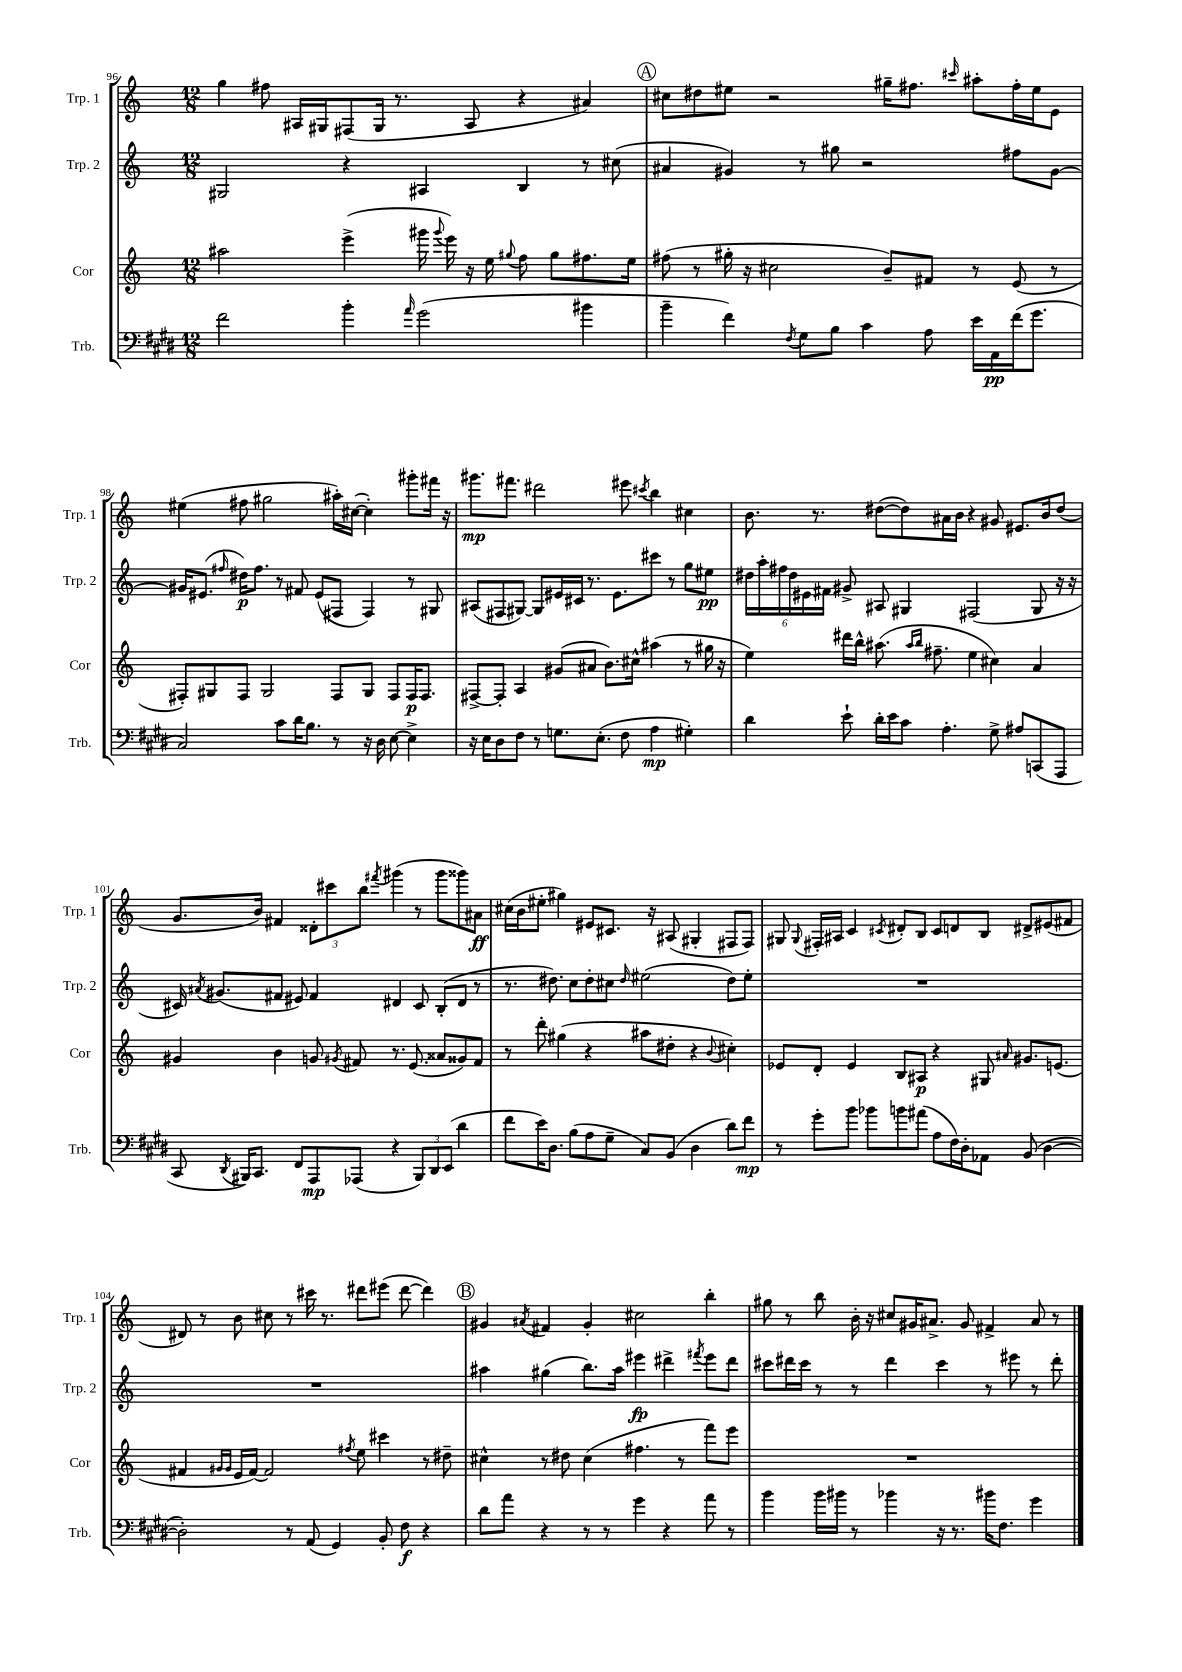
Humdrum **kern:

**kern	**kern	**kern	**kern
*staff4	*staff3	*staff2	*staff1
*clefF4	*clefG2	*clefG2	*clefG2
*k[f#c#g#d#]	*k[]	*k[]	*k[]
*M12/8	*M12/8	*M12/8	*M12/8
2f#\	2aa#\	2G#/	4gg\
.	.	.	8ff#\
.	.	.	16A#/LL
.	.	.	16G#/J
4b'\	(4eee^\	4r	(8F#/
.	.	.	16G#/Jk
.	.	.	8.r
16qqa/	.	.	.
(2g#\	16ggg#\	4A#/	.
.	8qqggg#/	.	.
.	16eee\)	.	.
.	16r	.	8A#/
.	16ee\	.	.
.	8qqgg#/	.	.
.	8ff\	4B/	4r
.	8gg#\L	.	.
4b#\	8.ff#\	8r	4a#/)
.	.	(8cc#\	.
.	16ee\Jk	.	.
=	=	=	=
4b~\	(8ff#\	4a#/	8cc#\L
.	8r	.	8dd#\
4f#\)	16gg#'\	4g#/)	8ee#\J
.	16r	.	.
.	2cc#\	.	2r
8qF#/	.	.	.
8G#\L	.	8r	.
8B\J	.	8gg#\	.
4c#\	.	2r	.
.	8b~/L)	.	16gg#~\LK
.	.	.	8.ff#\J
8A\	8f#/J	.	.
.	.	.	16qqccc#/
16e\LL	8r	.	8aa#'\L
16AA\	.	.	.
(16f#\J	(8e/	8ff#\L	16ff#'\L
8.g#\J	.	.	16ee#\J
.	8r	[8g#\J	8e\J
=	=	=	=
2C#/)	8F#'/L)	16g#/]LK	(4ee#\
.	.	(8.e#/J	.
.	8G#/	.	.
.	.	16qqff#/	.
.	8F#/J	16dd#\LK)	8ff#\
.	.	8.ff#\J	.
.	2G#/	.	2gg#\
8c#\L	.	8r	.
16d#\K	.	8f#/	.
8.B\J	.	.	.
.	.	(8e#/L	.
8r	8F#/L	8F#/J	16aa#'\LL)
.	.	.	([16cc#\JJ
16r	8G#/J	4F#/)	4cc#'\])
16D#\	.	.	.
[8E\	8F#/L	.	.
4E^\]	16F#/K	8r	8ggg#'\L
.	8.F#/J	.	.
.	.	8G#/	16fff#\Jk
.	.	.	16r
=	=	=	=
16r	[8F#^/L	(8A#/L	8.ggg#\L
16E\LK	.	.	.
8D#\	8F#'/]J	8F#/	.
.	.	.	8.fff#\J
8F#\J	4A/	[8G#/J)	.
8r	.	8G#/]L	2ddd#\
8.G\L	(8g#/L	16e#/L	.
.	.	16c#/JJ	.
.	8a#/J	8.r	.
(8.E'\J	.	.	.
.	8.b\L)	.	.
.	.	8.e#\L	.
8F#\	.	.	8eee#\
.	16cc#^^\Jk	.	.
.	.	.	8qccc#/
4A\	(4aa#\	8ccc#\J	4bb\
.	.	8r	.
4G#'\)	8r	8gg\L	4cc#\
.	16gg#\	8ee#\J	.
.	16r	.	.
=	=	=	=
4d#\	4ee\)	24dd#\LL	8.b\
.	.	24aa'\	.
.	.	24ff#\	.
.	.	24dd#\	.
.	.	24e#\	.
.	.	.	8.r
.	.	24f#\JJ	.
8e`\	16ddd#\LL	8g#^/	.
.	16bb^^\JJ	.	.
16d#'\LL	(8.aa#\	8A#/	([8dd#\L
16e\J	.	.	.
8c#\J	.	4G#/	8dd#\])
.	16qqaa#/LL	.	.
.	16qqbb/JJ	.	.
.	8.ff#~\	.	.
4.A'\	.	.	16a#\L
.	.	.	16b\JJ
.	4ee\	(2F#/	4r
8G#^\	4cc#\)	.	8g#/
8A#/L	.	.	8.e#/L
(8CC/	4a/	8G#/	.
.	.	.	16b/k
8AAA/J	.	16r	(8dd#/J
.	.	16r	.
=	=	=	=
8CC#/	4g#/	16c#/)	8.g/L
.	.	8qa#/	.
.	.	(8.g#/L	.
8qDD#/	.	.	.
16BBB#/LK)	.	.	.
8.CC#/J	.	.	16b/Jk)
.	4b\	8f#/J	4f#/
8FF#/L	.	8e#/)	.
8AAA/	8g/	4f#/	12d##'\L
.	.	.	12ccc#\
.	8qg#/	.	.
(8AAA-/J	8f#/	.	.
.	.	.	12bb\J
.	.	.	8qfff#/
4r	8.r	4d#/	(4ggg#\
.	(8.e/	.	.
12BBB#/L)	.	8c#/	8r
12DD#/	.	.	.
.	8a##/L	(8B'/L	8ggg#\L
(12EE/J	.	.	.
4d#\	8g##/)	8d#/J	8ggg##\)
.	8f#/J	8r	8a#\J
=	=	=	=
8f#\L	8r	8.r	(16cc#\LL
.	.	.	16b\J
16e\K)	8ddd'\	.	8ee#'\J
8.D#\J	.	8.dd#\)	.
.	(4gg#\	.	4gg#\)
(8B\L	.	8cc\L	.
8A\	4r	8dd#'\	8e#/L
8G#~\J	.	8cc#\J	8.c#/J
.	.	16qqdd#/	.
8C#/L)	8aa#\L	(2ee#\	.
.	.	.	16r
(8BB/J	8dd#'\J	.	(8A#/
4D#\	4r	.	4G#'/
.	8qqb/	.	.
8d#\L)	4cc#'\)	8dd#\L)	8F#/L
8f#\J	.	8ee#'\J	8F#/J)
=	=	=	=
8r	8e-/L	1.r	8G#/
.	.	.	8qqG#/
8g#'\L	8d'/J	.	16F#'/LL
.	.	.	16A#/JJ
8b\J	4e-/	.	4c/
8b-\L	.	.	.
.	.	.	8qc#/
8b\	8B/L	.	8d#'/L
(8a#\J	8A#/J	.	8B/J
8A\L	4r	.	8c#/L
16F#\L)	.	.	8d/
16D#'\J	.	.	.
8AA-\J	8G#/	.	8B/J
.	16qqa#/	.	.
(8BB/	8.g#/L	.	8d#^/L
[4D#\	.	.	(8e#/
.	(8.e/J	.	.
.	.	.	8f#/J
=	=	=	=
2D#'\])	4f#/	1.r	8d#/)
.	.	.	8r
.	16qqg#/LL	.	.
.	16qqg#/JJ	.	.
.	16e/LL	.	8b\
.	[16f#/JJ)	.	.
.	2f#/]	.	8cc#\
8r	.	.	8r
(8AA/	.	.	16ccc#\
.	.	.	8.r
4GG#/)	.	.	.
.	8qff#/	.	.
.	8ee\	.	8ddd#\L
8BB'/	4ccc#\	.	(8eee#\J
8F#\	.	.	[8ddd#\
4r	8r	.	4ddd#\])
.	8dd#~\	.	.
=	=	=	=
8d#\L	4cc#^^\	4aa#\	4g#/
8a\J	.	.	.
.	.	.	8qa#/
4r	8r	(4gg#\	4f#/
.	8dd#\	.	.
8r	(4cc#\	8.bb\L)	4g#'/
8r	.	.	.
.	.	16aa#\Jk	.
4g#\	4.ff#\	4eee#\	2cc#\
4r	.	4ddd#^\	.
.	8r	.	.
.	.	8qfff#/	.
8a\	8fff\L)	8eee#\L	4bb'\
8r	8eee\J	8ddd#\J	.
=	=	=	=
4b\	1.r	8ccc#\L	8gg#\
.	.	16ddd#\L	8r
.	.	16ccc#\JJ	.
16b\LL	.	8r	8bb\
16b#\JJ	.	.	.
8r	.	8r	16b'\
.	.	.	16r
4b-\	.	4ddd#\	8cc#/L
.	.	.	16g#/K
.	.	.	8.a#^/J
16r	.	4ccc#\	.
8.r	.	.	.
.	.	.	8g#/
16b#\LK	.	8r	4f#^/
8.F#\J	.	.	.
.	.	8eee#\	.
4g#\	.	8r	8a#/
.	.	8ddd#'\	8r
==	==	==	==
*-	*-	*-	*-
